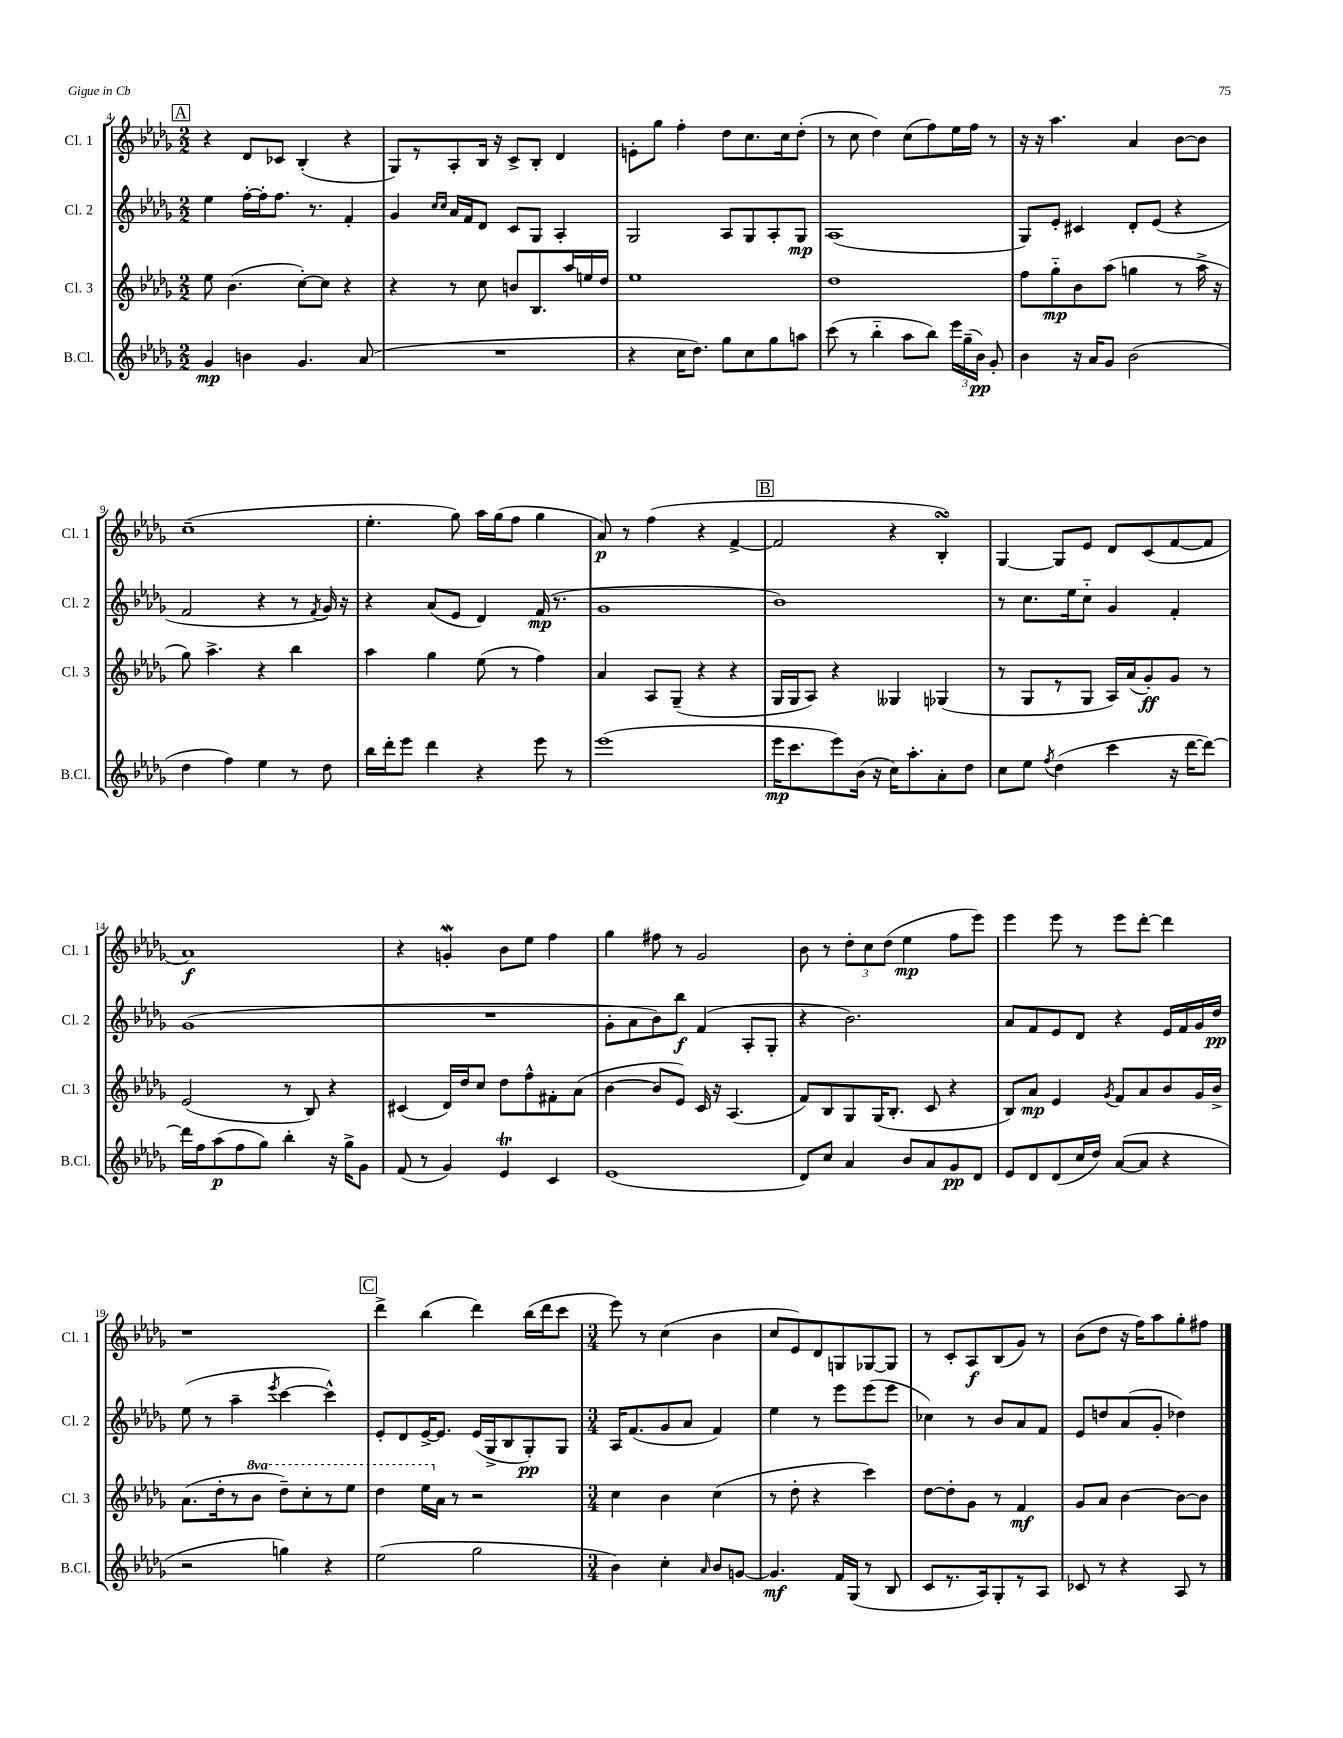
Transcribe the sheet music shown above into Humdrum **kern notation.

**kern	**kern	**kern	**kern
*staff4	*staff3	*staff2	*staff1
*clefG2	*clefG2	*clefG2	*clefG2
*k[b-e-a-d-g-]	*k[b-e-a-d-g-]	*k[b-e-a-d-g-]	*k[b-e-a-d-g-]
*M2/2	*M2/2	*M2/2	*M2/2
4g-	8ee-	4ee-	4r
.	(4.b-	.	.
4b	.	[16ff'	8d-
.	.	16ff']	.
.	.	8.ff	8c-
4.g-	[8cc')	.	(4B-'
.	.	8.r	.
.	8cc]	.	.
.	4r	4f'	4r
(8a-	.	.	.
=	=	=	=
1r	4r	4g-	8G-)
.	.	.	8r
.	.	16qqcc	.
.	.	16qqcc	.
.	8r	16a-	8A-'
.	.	16f	.
.	8cc	8d-	16B-
.	.	.	16r
.	8b	8c	8c^
.	8.B-	8G-	8B-'
.	.	4A-'	4d-
.	16aa-	.	.
.	16ee	.	.
.	16dd-	.	.
=	=	=	=
4r	1ee-	2G-	8e'
.	.	.	8gg-
16cc	.	.	4ff'
8.dd-)	.	.	.
8gg-	.	8A-	8dd-
8cc	.	8G-	8.cc
8gg-	.	8A-'	.
.	.	.	16cc
8aa	.	8G-	(8dd-'
=	=	=	=
(8ccc	1dd-	(1A-	8r
8r	.	.	8cc
4bb-'~	.	.	4dd-)
8aa-	.	.	(8cc
8bb-)	.	.	8ff)
24eee-	.	.	16ee-
(24gg-~	.	.	.
.	.	.	16ff
24b-)	.	.	.
8g-'	.	.	8r
=	=	=	=
4b-	8ff	8G-)	16r
.	.	.	16r
.	8gg-'~	8e-'	4.aa-
16r	8b-	4c#	.
16a-	.	.	.
8g-	(8aa-	.	.
(2b-	4gg	8d-'	4a-
.	.	(8e-	.
.	8r	4r	[8b-
.	16aa-^	.	8b-]
.	16r	.	.
=	=	=	=
4dd-	8gg-)	2f	(1cc~
.	4.aa-^	.	.
4ff)	.	.	.
4ee-	4r	4r	.
8r	4bb-	8r	.
.	.	8qf	.
8dd-	.	16g-)	.
.	.	16r	.
=	=	=	=
16bb-	4aa-	4r	4.ee-'
16ddd-'	.	.	.
8eee-	.	.	.
4ddd-	4gg-	(8a-	.
.	.	8e-	8gg-)
4r	(8ee-	4d-)	16aa-
.	.	.	(16gg-
.	8r	.	8ff
8eee-	4ff)	(16f	4gg-
.	.	8.r	.
8r	.	.	.
=	=	=	=
(1eee-	4a-	1g-	8a-)
.	.	.	8r
.	8A-	.	(4ff
.	(8G-~	.	.
.	4r	.	4r
.	4r	.	[4f^
=	=	=	=
16eee-	16G-	1b-)	2f]
8.ccc	16G-	.	.
.	8A-)	.	.
8eee-)	4r	.	.
(16b-	.	.	.
16r	.	.	.
16cc)	4G--	.	4r
8.aa-'	.	.	.
8a-'	(4G-	.	4B-')
8dd-	.	.	.
=	=	=	=
8cc	8r	8r	[4G-
8ee-	8G-	8.cc	.
8qff	.	.	.
(4dd-	8r	.	8G-]
.	.	16ee-	.
.	8G-	8cc'~	8e-
4ccc	16A-)	4g-	8d-
.	(16a-	.	.
.	8g-')	.	(8c
16r	8g-	4f'	[8f
[16ddd-	.	.	.
8ddd-_)	8r	.	8f]
=	=	=	=
16ddd-]	(2e-	(1g-	1a-)
16ff	.	.	.
(8aa-	.	.	.
8ff	.	.	.
8gg-)	.	.	.
4bb-'	8r	.	.
.	8B-)	.	.
16r	4r	.	.
16gg-^	.	.	.
8g-	.	.	.
=	=	=	=
(8f	(4c#	1r	4r
8r	.	.	.
4g-)	16d-)	.	4g'
.	16dd-	.	.
.	8cc	.	.
4e-	8dd-	.	8b-
.	8ff^^	.	8ee-
4c	8f#'	.	4ff
.	(8a-	.	.
=	=	=	=
(1e-	[4b-	8g-'	4gg-
.	.	8a-	.
.	8b-]	8b-)	8ff#
.	8e-)	8bb-	8r
.	16c	(4f	2g-
.	16r	.	.
.	(4.A-	.	.
.	.	8A-'	.
.	.	8G-'	.
=	=	=	=
8d-)	8f)	4r	8b-
8cc	8B-	.	8r
4a-	8G-	2.b-)	12dd-'
.	.	.	12cc
.	(16G-	.	.
.	.	.	(12dd-
.	8.B-'	.	.
8b-	.	.	4ee-
8a-	8c	.	.
8g-	4r	.	8ff
8d-	.	.	8eee-)
=	=	=	=
8e-	8B-)	8a-	4eee-
8d-	8a-	8f	.
(8d-	4e-	8e-	8eee-
16cc	.	8d-	8r
16dd-)	.	.	.
.	8qg-	.	.
([8a-	8f	4r	8eee-
8a-]	8a-	.	[8ddd-'
4r	8b-	16e-	4ddd-]
.	.	16f	.
.	16g-	16g-	.
.	16b-^	16dd-	.
=	=	=	=
2r	(8.a-	(8ee-	1r
.	.	8r	.
.	16dd-'	.	.
.	8r	4aa-~	.
.	8bb-	.	.
.	.	8qeee-	.
4gg)	8ddd-~)	[4ccc	.
.	8ccc'	.	.
4r	8r	4ccc^^])	.
.	8eee-	.	.
=	=	=	=
(2ee-	4ddd-	8e-'	4ddd-^
.	.	8d-	.
.	16eee-	[16e-^	(4bb-
.	16a-	8.e-]	.
.	8r	.	.
2gg-	2r	(16e-	4ddd-)
.	.	16G-^	.
.	.	8B-	.
.	.	8G-')	(16bb-
.	.	.	16ddd-
.	.	8G-	8ccc
=	=	=	=
*M3/4	*M3/4	*M3/4	*M3/4
4b-)	4cc	16A-	8eee-)
.	.	(8.f	.
.	.	.	8r
4cc'	4b-	8g-	(4cc
.	.	8a-	.
16qqa-	.	.	.
8b-	(4cc	4f)	4b-
[8g	.	.	.
=	=	=	=
4.g]	8r	4ee-	8cc
.	8dd-'	.	8e-)
.	4r	8r	8d-
16f	.	8eee-	8G
(16G-	.	.	.
8r	4ccc)	(8eee-	[8G-
8B-	.	8eee-	8G-]
=	=	=	=
8c	[8dd-	4cc-)	8r
8.r	8dd-']	.	8c'
.	8g-	8r	8A-
16A-)	.	.	.
8G-'	8r	8b-	(8B-
8r	4f	8a-	8g-)
8A-	.	8f	8r
=	=	=	=
8c-	8g-	8e-	(8b-
8r	8a-	8dd	8dd-
4r	[4b-	(8a-	16r
.	.	.	16ff)
.	.	8g-'	8aa-
8A-	8b-_	4dd-)	8gg-'
8r	8b-]	.	8ff#
==	==	==	==
*-	*-	*-	*-
